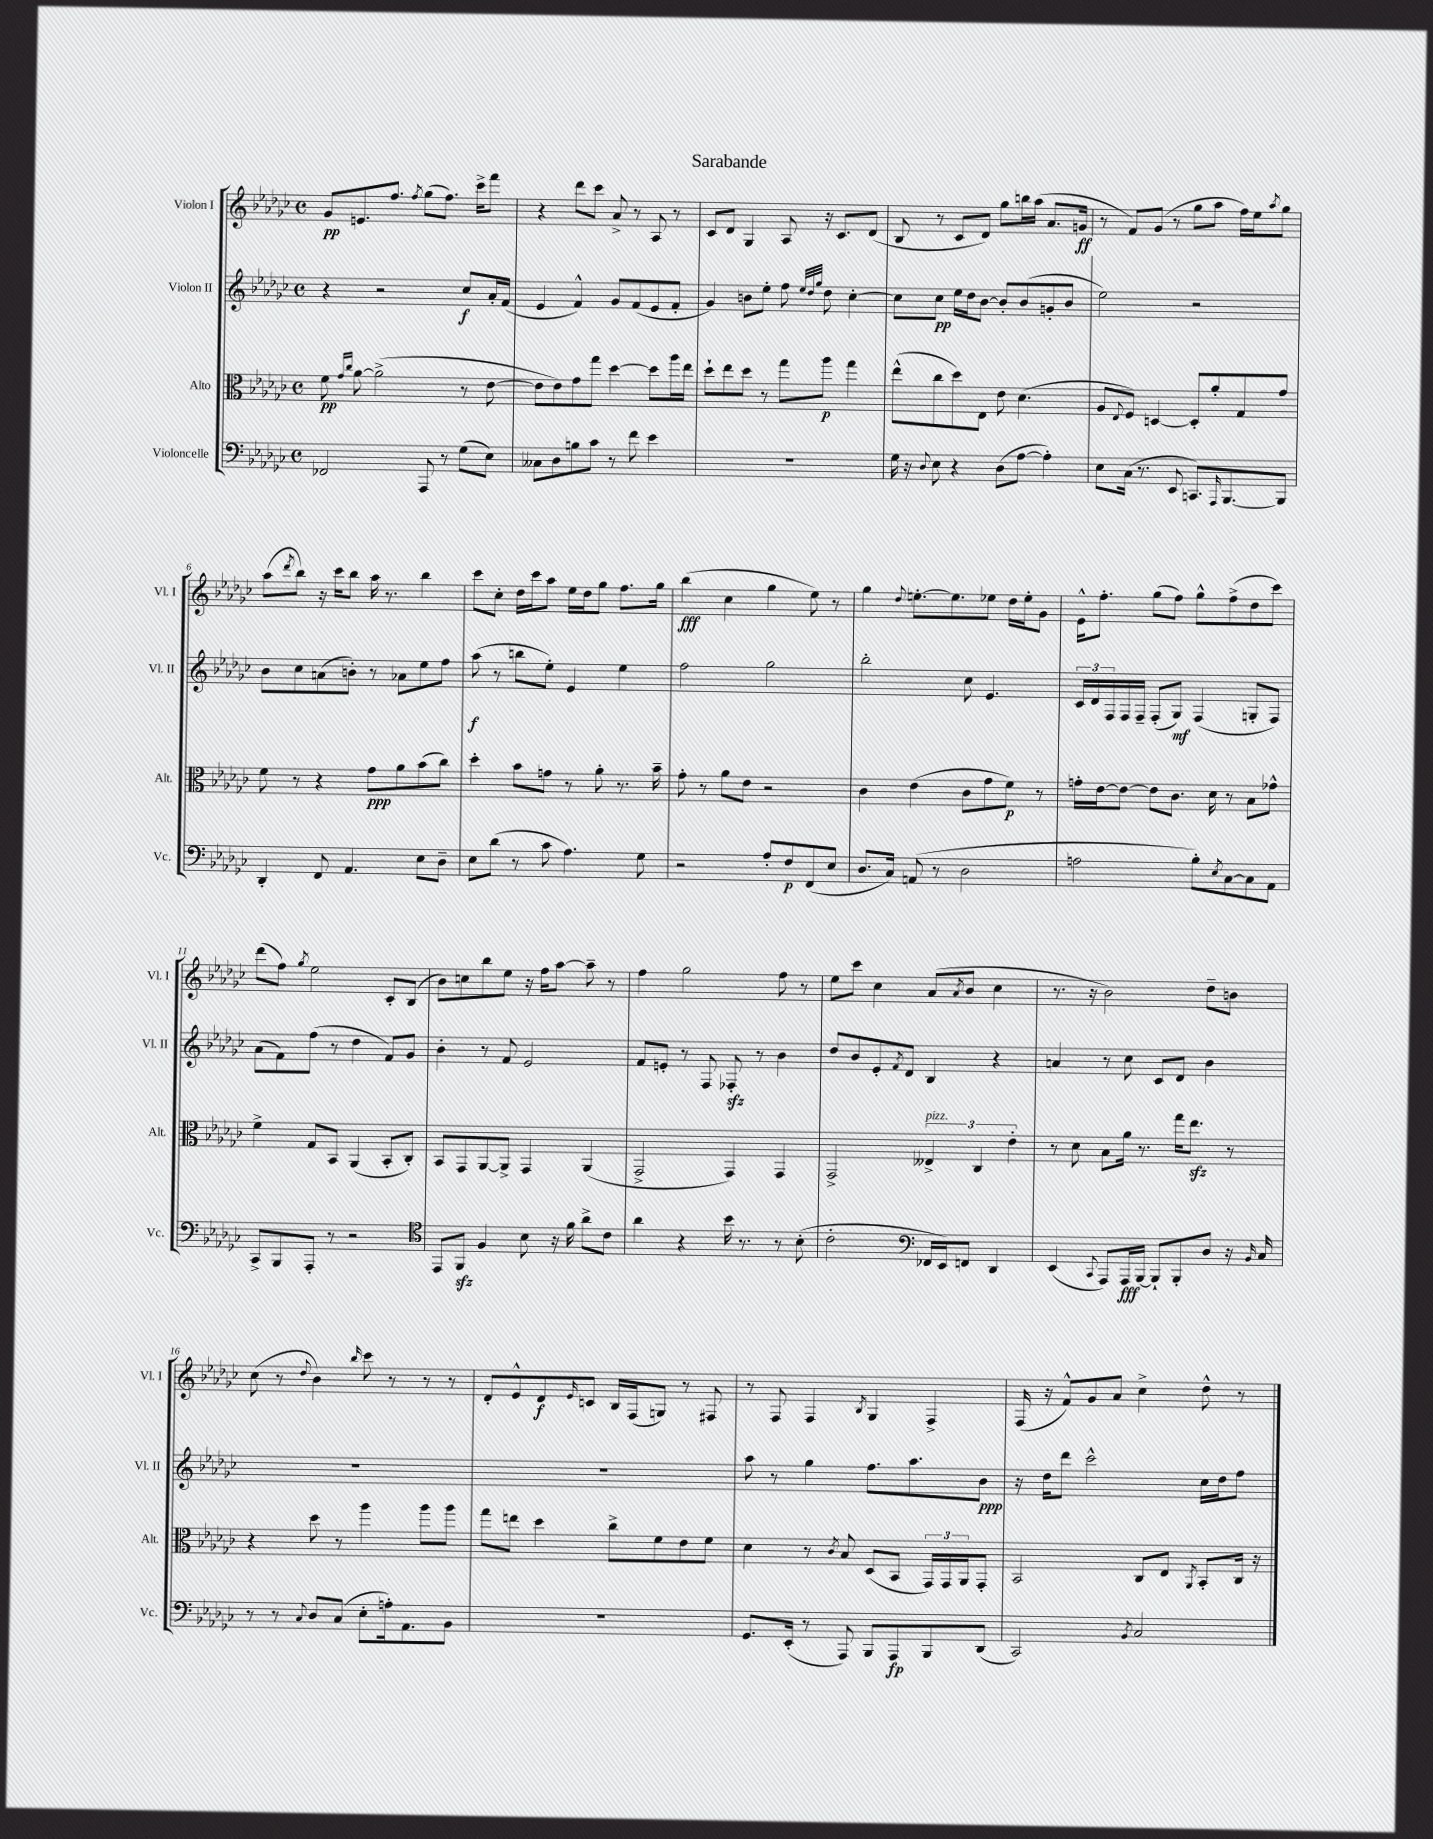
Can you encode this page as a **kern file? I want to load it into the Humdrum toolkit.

**kern	**dynam	**kern	**dynam	**kern	**dynam	**kern	**dynam
*part4	*part4	*part3	*part3	*part2	*part2	*part1	*part1
*staff4	*staff4	*staff3	*staff3	*staff2	*staff2	*staff1	*staff1
*I"Violoncelle	*	*I"Alto	*	*I"Violon II	*	*I"Violon I	*
*I'Vc.	*	*I'Alt.	*	*I'Vl. II	*	*I'Vl. I	*
*clefF4	*	*clefC3	*	*clefG2	*	*clefG2	*
*k[b-e-a-d-g-c-]	*	*k[b-e-a-d-g-c-]	*	*k[b-e-a-d-g-c-]	*	*k[b-e-a-d-g-c-]	*
*M4/4	*	*M4/4	*	*M4/4	*	*M4/4	*
*met(c)	*	*met(c)	*	*met(c)	*	*met(c)	*
=1	=1	=1	=1	=1	=1	=1	=1
2FF-X/	.	8f\	pp	4r	.	8g-/L	pp
.	.	16qqg-/LL	.	.	.	.	.
.	.	16qqcc-/JJ	.	.	.	.	.
.	.	[8a-\	.	.	.	8.en/	.
.	.	(2a-^\]	.	2r	.	.	.
.	.	.	.	.	.	8.ff/J	.
.	.	.	.	.	.	8qff/	.
8AAA-/	.	.	.	.	.	(8gg-\L	.
8r	.	.	.	.	.	8.ff\J)	.
(8G-\L	.	8r	.	8cc-/L	f	.	.
.	.	.	.	.	.	16ccc-^\KL	.
8E-\J)	.	[8e-\	.	16a-'/L	.	8fff\J	.
.	.	.	.	(16f/JJ	.	.	.
=2	=2	=2	=2	=2	=2	=2	=2
8C--X\L	.	8e-\L]	.	4e-/	.	4r	.
8D-\	.	8e-\)	.	.	.	.	.
8Bn\	.	8g-\	.	4f^^/)	.	8ddd-\L	.
8c-\J	.	8gg-\J	.	.	.	8ccc-\J	.
8r	.	[4dd-\	.	8g-/L	.	8a-^/	.
8f\	.	.	.	(8f/	.	8r	.
4e-\	.	8dd-\L]	.	8e-/	.	8A-/	.
.	.	16aa-\L	.	8f'/J	.	8r	.
.	.	16ee-\JJ	.	.	.	.	.
=3	=3	=3	=3	=3	=3	=3	=3
1r	.	8dd-`\L	.	4g-/)	.	8c-/L	.
.	.	8ee-\	.	.	.	8d-/J	.
.	.	8dd-\J	.	8bn\L	.	4G-/	.
.	.	8r	.	8ee-'\J	.	.	.
.	.	8gg-\L	.	8ff\	.	8A-/	.
.	.	.	.	32qqee-/LLL	.	.	.
.	.	.	.	32qqdd-/	.	.	.
.	.	.	.	32qqgg-/JJJ	.	.	.
.	.	8aa-\J	p	8dd-\	.	16r	.
.	.	.	.	.	.	8.c-/L	.
.	.	4gg-\	.	[4cc-'\	.	.	.
.	.	.	.	.	.	(8d-/J	.
=4	=4	=4	=4	=4	=4	=4	=4
16G-\	.	(8ee-^^\L	.	8cc-\L]	.	8B-/	.
16r	.	.	.	.	.	.	.
8qqD-/	.	.	.	.	.	.	.
8E-\	.	8cc-\	.	8cc-\J	pp	8r	.
4r	.	8dd-\)	.	16ee-\LL	.	8c-/L	.
.	.	.	.	16dd-\J	.	.	.
.	.	8E-\J	.	[8b-\J	.	8d-/J)	.
(8D-\L	.	8e-\	.	8b-'/L]	.	8gg-\L	.
[8A-\J	.	(4.d-\	.	(8b-/	.	16bbn\L	.
.	.	.	.	.	.	(16aa-\JJ	.
4A-'\])	.	.	.	8gn'/	.	8.a-/L	.
.	.	.	.	8b-/J	.	.	.
.	.	.	.	.	.	16gn/Jk	ff
=5	=5	=5	=5	=5	=5	=5	=5
8E-\L	.	8A-/L	.	2ee-\)	.	8r	.
.	.	8qqE-/	.	.	.	.	.
(16C-\Jk	.	8F/J)	.	.	.	8f/L)	.
8.r	.	.	.	.	.	.	.
.	.	[4Dn/	.	.	.	(8g-/J	.
8EE-/	.	.	.	.	.	8r	.
8.CCn/L)	.	8D'/L]	.	2r	.	8gg-\L	.
.	.	8a-'/	.	.	.	8aa-\J	.
16qqAAA-/	.	.	.	.	.	.	.
[8.BBB-/	.	.	.	.	.	.	.
.	.	8G-/	.	.	.	16ff\LL)	.
.	.	.	.	.	.	16ee-\J	.
.	.	.	.	.	.	8qaa-/	.
8BBB-/J]	.	8g-/J	.	.	.	8gg-\J	.
!!LO:LB:g=z
=6	=6	=6	=6	=6	=6	=6	=6
4DD-'/	.	8f\	.	8b-\L	.	(8aa-\L	.
.	.	.	.	.	.	8qddd-/	.
.	.	8r	.	8cc-\	.	8bb-\J)	.
8FF/	.	4r	.	(8an\	.	16r	.
.	.	.	.	.	.	16ccc-\KL	.
4.AA-/	.	.	.	8bn'\J)	.	8bb-\J	.
.	.	8g-\L	ppp	8r	.	16aa-\	.
.	.	.	.	.	.	8.r	.
.	.	8a-\	.	8a-X\L	.	.	.
8E-\L	.	(8b-\	.	8ee-\	.	4bb-\	.
8D-~\J	.	8cc-\J)	.	8ff\J	.	.	.
=7	=7	=7	=7	=7	=7	=7	=7
8E-\L	.	4dd-'\	.	(8aa-\	f	8ccc-\L	.
(8d-\J	.	.	.	8r	.	8cc-'\J	.
8r	.	8b-\L	.	8bbn\L	.	16dd-\LL	.
.	.	.	.	.	.	16ccc-\J	.
8c-\	.	8gn\J	.	8ee-'\J)	.	8aa-\J	.
4.A-\)	.	8r	.	4e-/	.	16ee-\LL	.
.	.	.	.	.	.	16dd-\J	.
.	.	8a-'\	.	.	.	8gg-\J	.
.	.	8.r	.	4ee-\	.	8.ff\L	.
8G-\	.	.	.	.	.	.	.
.	.	16b-~\	.	.	.	16gg-\Jk	.
=8	=8	=8	=8	=8	=8	=8	=8
2r	.	8g-'\	.	2ff\	.	(4bb-\	fff
.	.	8r	.	.	.	.	.
.	.	8a-\L	.	.	.	4cc-\	.
.	.	8e-\J	.	.	.	.	.
8A-'/L	.	2r	.	2gg-\	.	4gg-\	.
8F/	p	.	.	.	.	.	.
(8FF/	.	.	.	.	.	8ee-\)	.
8E-/J	.	.	.	.	.	8r	.
=9	=9	=9	=9	=9	=9	=9	=9
8.D-/L	.	4c-\	.	2bb-'\	.	4gg-\	.
16C-/Jk)	.	.	.	.	.	.	.
.	.	.	.	.	.	8qqdd-/	.
(8AAn/	.	(4e-\	.	.	.	[8.een'\L	.
8r	.	.	.	.	.	.	.
.	.	.	.	.	.	8.ee\]	.
2D-\	.	8c-\L	.	8cc-\	.	.	.
.	.	8g-\	.	4.e-/	.	8ee-X\J	.
.	.	8f\J)	p	.	.	16dd-\LL	.
.	.	.	.	.	.	16ee-'\J	.
.	.	8r	.	.	.	8g-\J	.
=10	=10	=10	=10	=10	=10	=10	=10
2An\	.	16gn'\LL	.	24c-/LL	.	16e-^^\KL	.
.	.	.	.	24d-/	.	.	.
.	.	[16e-\J	.	.	.	8.ff'\J	.
.	.	.	.	24F/	.	.	.
.	.	8e-\J_	.	16F/	.	.	.
.	.	.	.	16F~/JJ	.	.	.
.	.	8e-\L]	.	(8F'/L	.	(8gg-\L	.
.	.	8.c-\J	.	8G-/J)	mf	8ff\J)	.
8B-'\L)	.	.	.	(4F/	.	8gg-^^\L	.
.	.	16d-\	.	.	.	.	.
8qE-/	.	.	.	.	.	.	.
[8C-\	.	8r	.	.	.	(8ff^\	.
8C-\]	.	8B-\L	.	8Gn'/L	.	8dd-\	.
8AA-\J	.	8g-X^^\J	.	8F/J)	.	8ccc-\J)	.
!!LO:LB:g=z
=11	=11	=11	=11	=11	=11	=11	=11
8CC-^/L	.	4f^\	.	(8a-\L	.	(8ddd-\L	.
8BBB-/	.	.	.	8f\)	.	8ff\J)	.
.	.	.	.	.	.	8qgg-/	.
8AAA-'/J	.	8G-/L	.	(8ff\J	.	2ee-\	.
8r	.	8BB-/J	.	8r	.	.	.
2r	.	(4AA-/	.	4dd-\	.	.	.
.	.	8BB-'/L	.	8f/L)	.	8c-'/L	.
.	.	8C-'/J)	.	8g-/J	.	(8B-/J	.
=12	=12	=12	=12	=12	=12	=12	=12
*clefC4	*	*	*	*	*	*	*
8EE-/L	.	8BB-/L	.	4b-'\	.	8b-\L)	.
8FFzz/J	.	8GG-/	.	.	.	8ccn\	.
4F/	.	[8AA-/	.	8r	.	8bb-\	.
.	.	8AA-^/J]	.	8f/	.	8ee-\J	.
8B-\	.	4GG-/	.	2e-/	.	16r	.
.	.	.	.	.	.	16ff\KL	.
16r	.	.	.	.	.	[8aa-\J	.
16f\	.	.	.	.	.	.	.
8a-^\L	.	(4AA-/	.	.	.	8aa-~\]	.
8c-\J	.	.	.	.	.	8r	.
=13	=13	=13	=13	=13	=13	=13	=13
4a-\	.	2GG-^/	.	8f/L	.	4ff\	.
.	.	.	.	8en'/J	.	.	.
4r	.	.	.	8r	.	2gg-\	.
.	.	.	.	8F/	.	.	.
16b-\	.	4GG-/)	.	8F-Xzz'/	.	.	.
8.r	.	.	.	.	.	.	.
.	.	.	.	8r	.	.	.
8r	.	4GG-/	.	4b-\	.	8ff\	.
(8B-'\	.	.	.	.	.	8r	.
=14	=14	=14	=14	=14	=14	=14	=14
2c-'\	.	2GG-^/	.	8dd-/L	.	8ee-\L	.
.	.	.	.	8b-/	.	8ccc-\J	.
.	.	.	.	8e-'/	.	4cc-\	.
.	.	.	.	8qf/	.	.	.
.	.	.	.	8d-/J	.	.	.
*clefF4	*	*	*	*	*	*	*
!	!	!LO:TX:a:i:t=pizz.	!	!	!	!	!
16FF-X/LL	.	6E--X^/	.	4B-/	.	(8a-/L	.
16EE-/J)	.	.	.	.	.	.	.
.	.	.	.	.	.	8qa-/	.
8FFn/J	.	.	.	.	.	8b-/J	.
.	.	6C-/	.	.	.	.	.
4DD-/	.	.	.	4r	.	4cc-\	.
.	.	6e-'\	.	.	.	.	.
=15	=15	=15	=15	=15	=15	=15	=15
(4EE-/	.	8r	.	4an/	.	8.r	.
.	.	8d-\	.	.	.	.	.
.	.	.	.	.	.	16r	.
8qqCC-/	.	.	.	.	.	.	.
8AAA-/L)	.	8B-\L	.	8r	.	2b-\)	.
16AAA-/L	fff	16a-\Jk	.	8cc-\	.	.	.
[16BBB-/JJ	.	8.r	.	.	.	.	.
8BBB-`/L]	.	.	.	8c-/L	.	.	.
8BBB-'/	.	16gg-\KL	.	8d-/J	.	.	.
.	.	8.ee-zz\J	.	.	.	.	.
8D-/J	.	.	.	4b-\	.	8dd-~\L	.
16r	.	8r	.	.	.	8bn\J	.
16qqBB-/	.	.	.	.	.	.	.
16C-/	.	.	.	.	.	.	.
!!LO:LB:g=z
=16	=16	=16	=16	=16	=16	=16	=16
8r	.	4r	.	1r	.	(8cc-\	.
8r	.	.	.	.	.	8r	.
8qqC-/	.	.	.	.	.	8qqdd-/	.
8D-/L	.	8dd-\	.	.	.	4b-\)	.
(8C-/J	.	8r	.	.	.	.	.
.	.	.	.	.	.	16qqbb-/	.
8E-'\L	.	4aa-\	.	.	.	8ccc-\	.
16An'\k)	.	.	.	.	.	8r	.
8.AA-\	.	.	.	.	.	.	.
.	.	8aa-\L	.	.	.	8r	.
8BB-\J	.	8aa-\J	.	.	.	8r	.
=17	=17	=17	=17	=17	=17	=17	=17
1r	.	8gg-\L	.	1r	.	8d-'/L	.
.	.	8een\J	.	.	.	8e-^^/	.
.	.	4dd-\	.	.	.	8d-/	f
.	.	.	.	.	.	16qqe-/	.
.	.	.	.	.	.	8cn/J	.
.	.	8cc-^\L	.	.	.	16B-/LL	.
.	.	.	.	.	.	(16F/J	.
.	.	8f\	.	.	.	8Gn/J)	.
.	.	8e-\	.	.	.	8r	.
.	.	8f\J	.	.	.	8F#X/	.
=18	=18	=18	=18	=18	=18	=18	=18
8.GG-/L	.	4d-\	.	8aa-\	.	8r	.
.	.	.	.	8r	.	8F/	.
(16EE-'/Jk	.	.	.	.	.	.	.
8r	.	8r	.	4gg-\	.	4F/	.
.	.	8qc-/	.	.	.	.	.
8AAA-/)	.	8B-/	.	.	.	.	.
.	.	.	.	.	.	8qB-/	.
8BBB-/L	.	(8D-/L	.	8.ff\L	.	4G-/	.
8AAA-/	fp	8BB-/J	.	.	.	.	.
.	.	.	.	8.aa-\	.	.	.
8BBB-/	.	24GG-/LL)	.	.	.	4F^/	.
.	.	24GG-/	.	.	.	.	.
.	.	24AA-/J	.	.	.	.	.
(8DD-/J	.	8GG-'/J	.	8b-\J	ppp	.	.
=19	=19	=19	=19	=19	=19	=19	=19
2CC-/)	.	2BB-/	.	16r	.	(16F/	.
.	.	.	.	16dd-\KL	.	16r	.
.	.	.	.	8ddd-\J	.	8f^^/L)	.
.	.	.	.	2ccc-^^\	.	8g-/	.
.	.	.	.	.	.	8a-/J	.
8qBB-/	.	.	.	.	.	.	.
2C-/	.	8C-/L	.	.	.	4cc-^\	.
.	.	8E-/J	.	.	.	.	.
.	.	8qAA-/	.	.	.	.	.
.	.	8BB-'/L	.	16cc-\LL	.	8dd-^^\	.
.	.	.	.	16dd-\J	.	.	.
.	.	16C-/Jk	.	8ff\J	.	8r	.
.	.	16r	.	.	.	.	.
==	==	==	==	==	==	==	==
*-	*-	*-	*-	*-	*-	*-	*-
